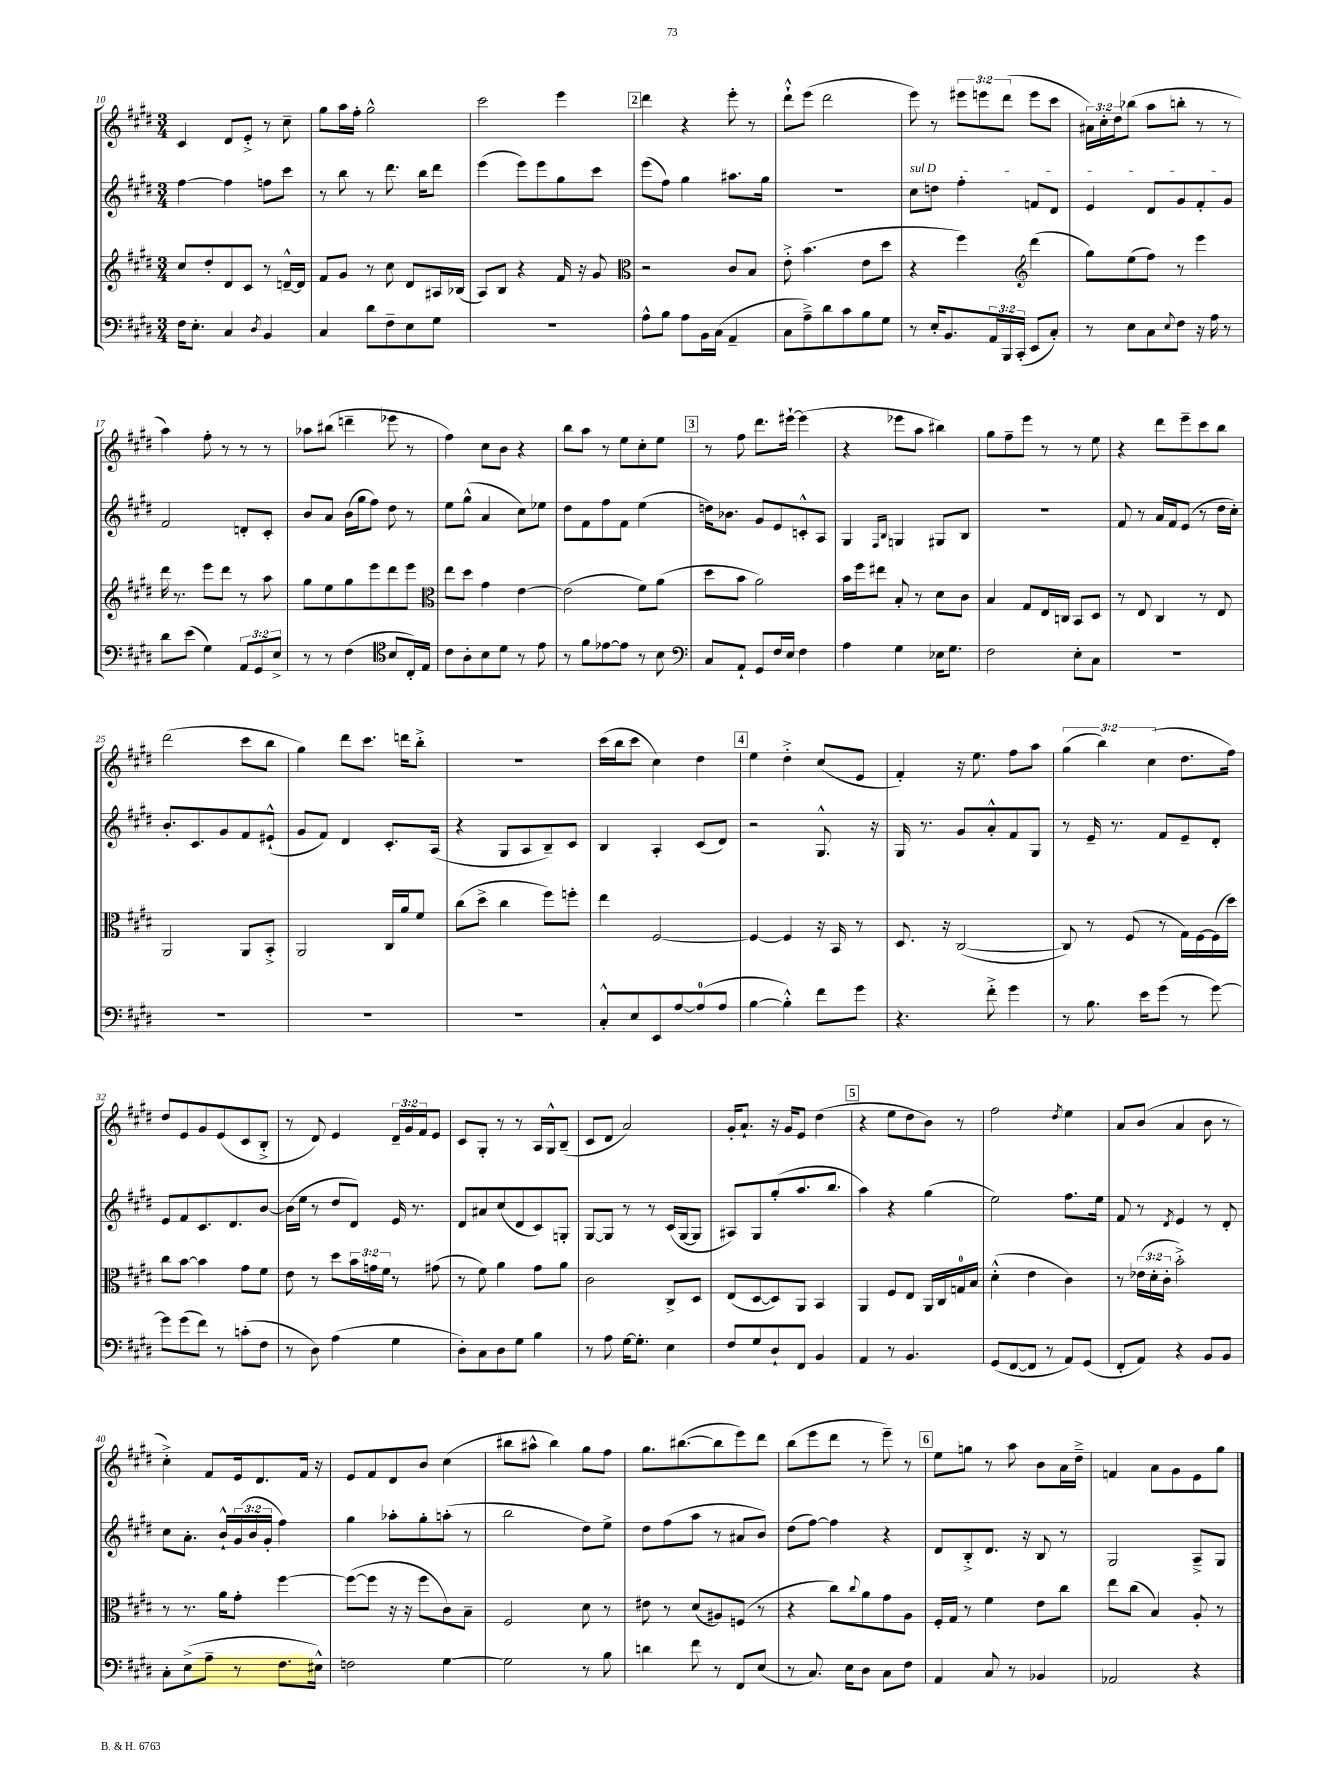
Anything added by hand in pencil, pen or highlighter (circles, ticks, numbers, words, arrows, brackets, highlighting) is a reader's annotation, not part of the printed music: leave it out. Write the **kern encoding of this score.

**kern	**kern	**kern	**kern
*part4	*part3	*part2	*part1
*staff4	*staff3	*staff2	*staff1
*clefF4	*clefG2	*clefG2	*clefG2
*k[f#c#g#d#]	*k[f#c#g#d#]	*k[f#c#g#d#]	*k[f#c#g#d#]
*M3/4	*M3/4	*M3/4	*M3/4
=10	=10	=10	=10
16F#\KL	8cc#/L	[4ff#\	4c#/
8.E'\J	.	.	.
.	8dd#'/	.	.
4C#/	8d#/	4ff#\]	8d#/L
.	8c#/J	.	8e'^/J
8qD#/	.	.	.
4BB/	8r	8ffn\L	8r
.	[16dn~^^/LL	8ccc#\J	8cc#~\
.	16d/JJ]	.	.
=11	=11	=11	=11
4C#/	8f#/L	8r	8gg#\L
.	8g#/J	8bb\	16aa\L
.	.	.	16ff#'\JJ
8d#\L	8r	8r	2gg#^^\
8F#~\	8cc#\	8.ddd#\	.
8E\	8d#/L	.	.
.	.	16bb\KL	.
8G#\J	16A#X/L	8ddd#\J	.
.	(16B-X/JJ	.	.
=12	=12	=12	=12
2.r	8A/L)	(4eee\	2ccc#\
.	8B/J	.	.
.	4r	8eee\L)	.
.	.	8eee\	.
.	16f#/	8gg#\	4eee\
.	16r	.	.
.	8g#/	8ccc#\J	.
!!LO:REH:place=s1:t=2
=13	=13	=13	=13
*	*clefC3	*	*
8A^^\L	2r	(8eee\L	4ddd#\
8B\J	.	8ff#\J)	.
8A\L	.	4gg#\	4r
16BB\L	.	.	.
(16C#\JJ	.	.	.
4AA~/	8c#/L	8.aa#X\L	8eee'\
.	8B/J	.	8r
.	.	16gg#\Jk	.
=14	=14	=14	=14
8C#\L	8e'^\	2.r	8ddd#`^^\L
8A~^\)	(4.b\	.	(8eee\J
8d#\	.	.	2ddd#\
8c#\	.	.	.
8B\	8e\L	.	.
8G#\J	8dd#\J	.	.
=15	=15	=15	=15
!	!	!LO:TX:a:i:t=sul D	!
8r	4r	8cc#\L	8eee\)
16E'/KL	.	8ddn\J	8r
8.BB/	.	.	.
.	4ff#\)	4ff#'\	12eee#X\L
.	.	.	12eeen\
24AA/L	.	.	.
24BBB/	.	.	(12ddd#\J
(24CC#'/JJ	.	.	.
*	*clefG2	*	*
8EE/L	(4ddd#\	8fn/L	8eee\L
8C#'/J)	.	8d#/J	8ccc#\J
=16	=16	=16	=16
8r	8gg#\L)	4e/	24a#X\LL)
.	.	.	24cc#'\
.	.	.	24dd#\J
8E\L	(8ee\	.	(8bb-X\J
8C#\	8ff#\J)	8d#/L	8aa\L
8qqE/	.	.	.
8F#\J	8r	8g#/	8bbn'\J
16r	4eee\	8f#'/	8r
16A\	.	.	.
8r	.	8g#/J	8r
!!LO:LB:g=z
=17	=17	=17	=17
8d#\L	16ddd#\	2f#/	4aa\)
.	8.r	.	.
(8e\J	.	.	.
4G#\)	8eee\L	.	8ff#'\
.	8ddd#\J	.	8r
12AA/L	8r	8dn'/L	8r
12GG#/	.	.	.
.	8aa\	8c#'/J	8r
12E^/J	.	.	.
=18	=18	=18	=18
8r	8gg#\L	8b/L	8aa-X\L
8r	8ee\	8a/J	(8bb#X\J
(4F#\	8gg#\	(16b\LL	4dddn~\
.	.	16gg#\J	.
.	8eee\	8ff#\J)	.
*clefC4	*	*	*
8B/L	8ddd#\	8dd#\	8eee-X\
16C#'/L)	8eee\J	8r	8r
16E/JJ	.	.	.
=19	=19	=19	=19
*	*clefC3	*	*
8c#\L	8ee\L	8ee\L	4ff#\)
8A'\	8dd#\J	(8gg#^^\J	.
8B\	4g#\	4a/	8cc#\L
8d#\J	.	.	8b\J
8r	[4e\	8cc#\L)	4r
8e\	.	8ee-X\J	.
=20	=20	=20	=20
8r	(2e\]	8dd#\L	8bb\L
8f#\L	.	8f#\	8aa\J
[8e-X\	.	8ff#\	8r
8e-\J]	.	8f#\J	8ee\L
8r	8f#\L)	(4ee\	8cc#'\
8B\	(8a\J	.	8ee\J
!!LO:REH:place=s1:t=3
=21	=21	=21	=21
*clefF4	*	*	*
8C#/L	8dd#\L	16ddn\KL)	8r
.	.	8.b-X\J	.
8AA`/J	8b\J	.	8ff#\
8GG#/L	2a\)	8g#/L	8.ddd#\L
16F#/L	.	8e/	.
16E/JJ	.	.	[16eee#X`\Jk
4F#\	.	8cn'^^/	(4eee#\]
.	.	8A/J	.
=22	=22	=22	=22
4A\	16b\LL	4G#/	4r
.	16ff#\J	.	.
.	8ee#X\J	.	.
.	.	16qqF#/LL	.
.	.	16qqB/JJ	.
4G#\	8B'/	4Gn/	8eee-X\L
.	8r	.	8aa\J
16E-X\KL	8d#\L	8G#X/L	4bb#X\)
8.G#\J	.	.	.
.	8c#\J	8B/J	.
=23	=23	=23	=23
2F#\	4B/	2.r	8gg#\L
.	.	.	8ff#~\
.	8G#/L	.	8eee\J
.	16E/L	.	8r
.	16Cn/JJ	.	.
8E'\L	8BB/L	.	8r
8C#\J	8D#/J	.	8ee\
=24	=24	=24	=24
2.r	8r	8f#/	4r
.	8E/	8r	.
.	4C#/	16a/LL	8ddd#\L
.	.	16f#/J	.
.	.	(8e/J	8eee~\
.	8r	8r	8ccc#\
.	8E/	16dd#\LL	8bb\J
.	.	16cc#'\JJ)	.
!!LO:LB:g=z
=25	=25	=25	=25
2.r	2AA/	8.b'/L	(2ddd#\
.	.	8.c#/	.
.	.	8g#/	.
.	8AA/L	8f#/	8ccc#\L
.	8BB'^/J	(8e#X`^^/J	8bb\J
=26	=26	=26	=26
2.r	2AA/	8g#/L	4gg#\)
.	.	8f#/J)	.
.	.	4d#/	8ddd#\L
.	.	.	8.ccc#\J
.	16C#/LL	8.c#'/L	.
.	16a/J	.	16dddn\KL
.	8f#/J	.	8bb'^\J
.	.	(16A/Jk	.
=27	=27	=27	=27
2.r	(8cc#\L	4r	2.r
.	8dd#^\J	.	.
.	4cc#\	8G#/L	.
.	.	8A/	.
.	8ff#\L)	8B~/)	.
.	8ffn'\J	8c#/J	.
=28	=28	=28	=28
8C#'^^/L	4ee\	4B/	(16ccc#\LL
.	.	.	16bb\J
8E/	.	.	8ccc#\J
8EE/	[2F#/	4A'/	4cc#\)
[8A/	.	.	.
(8A/]	.	(8c#/L	4dd#\
8A/J	.	8d#/J)	.
!!LO:REH:place=s1:t=4
=29	=29	=29	=29
[4B\	4F#/_	2r	4ee\
4B'^^\])	4F#/]	.	4dd#'^\
8f#\L	16r	8.G#^^/	(8cc#/L
.	16BB/	.	.
8g#\J	8r	.	8e/J
.	.	16r	.
=30	=30	=30	=30
4.r	8.D#/	16G#/	4f#'/)
.	.	8.r	.
.	16r	.	.
.	([2C#/	8g#/L	16r
.	.	.	8.ee\
8f#'^\	.	8a'^^/	.
4g#\	.	8f#/	8ff#\L
.	.	8G#/J	8aa\J
=31	=31	=31	=31
8r	8C#/])	8r	(6gg#\
8.B\	8r	16e~/	.
.	.	.	6bb\)
.	.	8.r	.
.	(8F#/	.	.
16e\KL	.	.	.
.	.	.	(6cc#\
(8g#\J	8r	8f#/L	.
8r	16G#\LL)	8e~/	8.dd#\L
.	[16F#\	.	.
[8g#\)	(16F#\]	8d#'/J	.
.	16dd#\JJ)	.	16ff#\Jk)
!!LO:LB:g=z
=32	=32	=32	=32
8g#\L]	8cc#\L	8e/L	8dd#/L
(8g#\	[8b\J	8f#/	8e/
8f#\J)	4b\]	8.c#/	8g#/
8r	.	.	(8e/
.	.	8.d#/	.
(8cn'\L	8g#\L	.	8c#/
8F#\J	8f#\J	[8b/J	8B'^/J
=33	=33	=33	=33
8r	8e\	(16b\LL]	8r
.	.	16ee\JJ	.
8D#\)	8r	8r	8d#/)
(4A\	8dd#\L	8dd#/L	4e/
.	24b\L	8d#/J)	.
.	24gn\	.	.
.	24f#\JJ	.	.
4G#\	8r	16e/	24d#~/LL
.	.	.	24g#/
.	.	8.r	.
.	.	.	24f#/J
.	(8g#X\	.	8e/J
=34	=34	=34	=34
8D#'\L)	8r	8d#/L	8c#/L
8C#\	8f#\)	8a#X/	8G#'/J
8D#\	4a\	(8cc#/	8r
8G#\J	.	8d#/	8r
4B\	8g#\L	8c#/)	16A/LL
.	.	.	16G#^^/J
.	8a\J	8Gn'/J	(8B~/J
=35	=35	=35	=35
8r	2c#\	[8G#/L	8c#/L
8A\	.	8G#/J]	8d#/J
[16G#\KL	.	8r	2a/)
8.G#'\J]	.	.	.
.	.	8r	.
4E\	8C#^/L	(16c#/LL	.
.	.	[16G#/J	.
.	8D#/J	8G#/J]	.
=36	=36	=36	=36
8F#/L	(8E/L	8A#X/L)	16g#'/KL
.	.	.	8.a`/J
8G#/	[8D#/	8G#/	.
8D#`/	8D#/])	(8gg#'/	16r
.	.	.	16g#/KL
8FF#/J	8AA/J	8.aa/	8e/J
4BB/	4BB/	.	(4dd#\
.	.	8.bb/J	.
!!LO:REH:place=s1:t=5
=37	=37	=37	=37
4AA/	4AA/	4aa\)	4r
8r	8F#/L	4r	8ee\L
4.BB/	8E/J	.	8dd#\
.	16AA/LL	(4gg#\	8b\J)
.	16C#/	.	.
.	16Gn/	.	8r
.	16B/JJ	.	.
=38	=38	=38	=38
(8GG#/L	(4d#'^^\	2ee\)	2ff#\
[8FF#/	.	.	.
8FF#/J]	4e\	.	.
8r	.	.	.
.	.	.	8qdd#/
8AA/L)	4c#\)	8.ff#\L	4ee\
(8GG#/J	.	.	.
.	.	16ee\Jk	.
=39	=39	=39	=39
8FF#'/L	8r	8f#/	8a/L
8AA/J)	(24e-X\LL	8r	(8b/J
.	24d#'\	.	.
.	24c#'\JJ	.	.
.	.	8qd#/	.
4r	2b'^\)	4e/	4a/
8BB/L	.	8r	8b\
8BB/J	.	8d#'/	8r
!!LO:LB:g=z
=40	=40	=40	=40
8C#'\L	8r	8cc#\L	4cc#'^\)
(8E^\	8.r	8.a'\J	.
8A~\J	.	.	8f#/L
.	16a\KL	16b`^^/LL	.
8r	8g#'\J	(24g#/	16e/k
.	.	24b/	.
.	.	.	8.d#/
.	.	24g#'/JJ	.
8.F#\L	[4ff#\	4ff#\)	.
.	.	.	16f#/Jk
16E#X^^\Jk)	.	.	16r
=41	=41	=41	=41
2Fn\	(8ff#\L_	4gg#\	8e/L
.	8ff#\J]	.	8f#/
.	16r	8aa-X'\L	8d#/
.	16r	.	.
.	8ff#\L	8gg#'\	8b/J
[4G#\	8c#\)	(8aan'\J	(4cc#\
.	8B~\J	8r	.
=42	=42	=42	=42
2G#\]	2F#/	2bb\	8bb#X\L
.	.	.	8aa#X^^\J
.	.	.	4bb#\)
8r	8d#\	8dd#\L)	8gg#\L
8B\	8r	8ee^\J	8ff#\J
=43	=43	=43	=43
4dn\	8e#X\	8dd#\L	8.gg#\L
.	8r	(8ff#\	.
.	.	.	([8.bb#X\
8f#\	(8d#/L	8aa\J	.
8r	8A#X/)	8r	8bb#\]
8FF#/L	(8Fn/J	8a#X/L	8eee\)
(8E/J	8r	8b/J)	8ddd#\J
=44	=44	=44	=44
8r	4r	(8dd#\L	(8bb\L
8.C#/)	.	[8ff#\J)	8eee\
.	8cc#\L)	4ff#\]	8ddd#\J
16E\KL	.	.	.
.	8qqcc#/	.	.
8D#\J	8a\	.	8r
8C#\L	8g#\	4r	8eee~\)
8F#\J	8A\J	.	8r
!!LO:REH:place=s1:t=6
=45	=45	=45	=45
4AA/	16F#'/LL	8d#/L	8ee\L
.	16G#/JJ	.	.
.	8r	8B'^/	8ggn\J
8C#/	4f#\	8.d#/J	8r
8r	.	.	8aa\
.	.	16r	.
4BB-X/	8e\L	8B/	8b\L
.	8cc#\J	8r	16a\L
.	.	.	16dd#~^\JJ
=46	=46	=46	=46
2AA-X/	8ee\L	2G#/	4fn/
.	(8cc#\J	.	.
.	4B/)	.	8a\L
.	.	.	8g#\
4r	8A'/	8A~^/L	8e\
.	8r	8G#/J	8gg#\J
==	==	==	==
*-	*-	*-	*-
